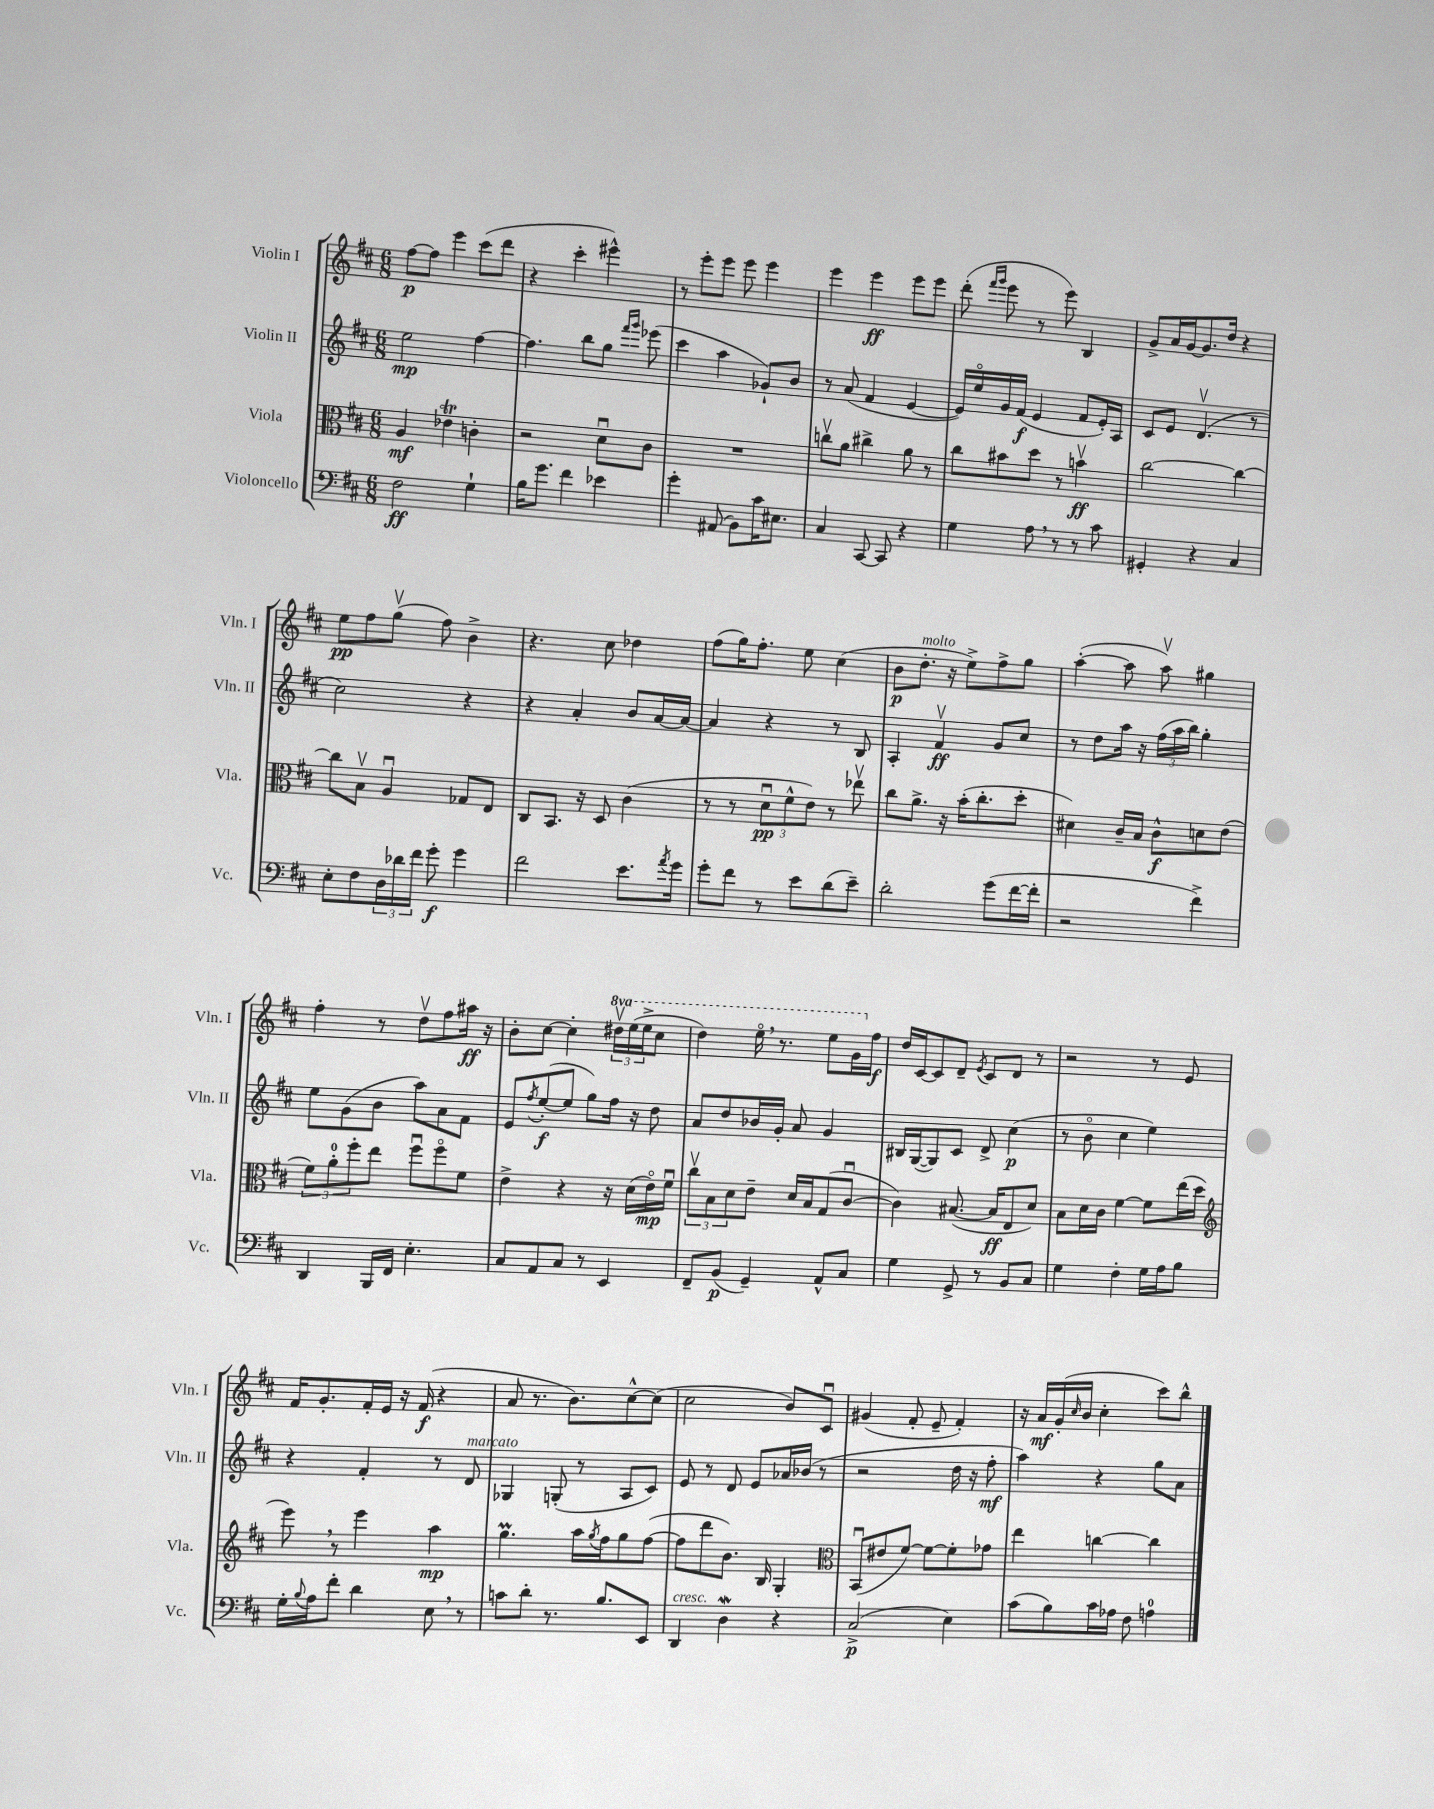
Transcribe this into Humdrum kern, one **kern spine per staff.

**kern	**kern	**kern	**kern
*staff4	*staff3	*staff2	*staff1
*clefF4	*clefC3	*clefG2	*clefG2
*k[f#c#]	*k[f#c#]	*k[f#c#]	*k[f#c#]
*M6/8	*M6/8	*M6/8	*M6/8
2F#\	4A/	2ee\	[8ff#\L
.	.	.	8ff#\]J
.	4e-\	.	4eee\
4G`\	4c'\	[4ff#\	(8ccc#\L
.	.	.	8ddd\J
=	=	=	=
16B\LK	2r	4.ff#\]	4r
8.g\J	.	.	.
4f#\	.	.	4ccc#'\
.	.	8bb\L	.
4e-\	8du\L	8gg\J	4eee#^^\)
.	.	16qqfff#/LL	.
.	.	16qqggg/JJ	.
.	8c#\J	(8eee-\	.
=	=	=	=
4g'\	2.r	4ccc#\	8r
.	.	.	8eee'\L
(8AA#/	.	4aa\	8eee\J
8BB\L)	.	.	8eee\
16c#\K	.	8g-`/L)	4eee\
8.E#\J	.	.	.
.	.	8b/J	.
=	=	=	=
4C#/	8ccv\L	8r	4eee\
.	8a\J	(8a/	.
[8CC#/	4cc#^\	4f#/	4eee\
8CC#/]	.	.	.
4r	8a\	[4e/	8eee\L
.	8r	.	8eee\J
=	=	=	=
4G\	8cc#\L	16e/]LL)	(8ddd'\
.	.	16eeo/	.
.	.	.	16qqfff#/LL
.	.	.	16qqggg/JJ
.	8b#\	16g/	8eee\
.	.	(16f#/JJ	.
8A\	8dd\J	4e/	8r
8r	8r	.	8eee\)
8r	4bv\	8f#/L	4B/
8c#\	.	16e'/L)	.
.	.	16A/JJ	.
=	=	=	=
4GG#'/	[2cc#\	8c#/L	8g^/L
.	.	8e/J	16a/L
.	.	.	[16g/J
4r	.	(4.dv/	8.g/]
.	.	.	16dd/Jk
4C#/	4cc#\_	.	4r
.	.	8r	.
=	=	=	=
8E'\L	8cc#\]L	2cc#\)	8ee\L
8F#\	8Bv\J	.	8ff#\
24D\L	4Au/	.	(8ggv\J
24d-\	.	.	.
24f#\JJ	.	.	.
8g'\	.	.	8ff#\)
4g\	8G-/L	4r	4b^\
.	8E/J	.	.
=	=	=	=
2f#\	8C#/L	4r	4.r
.	8.BB/J	.	.
.	.	4a'/	.
.	16r	.	.
.	8D/	.	8cc#\
8.e\L	(4c#\	8b/L	4dd-\
.	.	[16a/L	.
8qa/	.	.	.
16g\Jk	.	16a/_JJ	.
=	=	=	=
8g'\L	8r	4a/]	(8ff#\L
8f#\J	8r	.	16gg\K)
.	.	.	8.ff#'\J
8r	12du\L	4r	.
.	12f#^^\	.	.
8e\L	.	.	8ee\
.	12e\J)	.	.
(8d\	8r	8r	(4cc#\
8e~\J)	8ee-v\	8B/	.
=	=	=	=
2d'\	8cc#\L	4A'/	8b\L
.	8.a^\J	.	8.dd'\J
.	.	4f#v/	.
.	16r	.	16r
.	(16b'\LK	.	8ee^\L)
.	8.cc#'\	.	.
(8g\L	.	8g/L	8ff#^\
[16f#\L	8dd'\J	8cc#/J	8gg\J
16f#'\]JJ	.	.	.
=	=	=	=
2r	4d#\)	8r	([4aa'\
.	.	8dd\L	.
.	16c#~/LL	16aa\Jk	8aa\]
.	16B/JJ	16r	.
.	8c#^^\L	(24ff#\LL	8aav\)
.	.	24aa\	.
.	.	24bb\JJ)	.
4f#^\)	8d\	4gg'\	4gg#\
.	(8e\J	.	.
=	=	=	=
4DD/	12f#\L)	8ee\L	4ff#'\
.	12a'\	.	.
.	.	(8g\	.
.	12ff#'\	.	.
16BBB/LL	8ee\J	8b\J	8r
16FF#/JJ	.	.	.
4.E'\	8ff#u\L	8aa\L)	8ddv\L
.	8ff#o\	8a\	8ff#\
.	8f#\J	8f#\J	16aa#\Jk
.	.	.	16r
=	=	=	=
8C#/L	4e^\	8e/L	8b'\L
.	.	8qff#/	.
8AA/	.	([8ee'/	[8cc#\J
8C#/J	4r	8ee/]J	4cc#'\]
8r	.	8gg\L)	.
4EE/	16r	16ff#\Jk	24ddd#v\LL
.	.	.	(24eee\
.	(16d\LL	16r	.
.	.	.	24eee^\J
.	16eo\)	8dd\	8ccc#\J
.	16f#u\JJ	.	.
=	=	=	=
8FF#~/L	12cc#v\L	8a/L	4ddd\)
.	12B\	.	.
(8BB/J	.	8dd/	.
.	12d\	.	.
4GG~/)	8e~\J	16b-/L	16eeeo\
.	.	16g'/JJ	8.r
.	16d/LL	8a/	.
.	16B/J	.	.
8AA^^/L	(8G/	4g/	8eee\L
8C#/J	[8c#u/J	.	16gg\L
.	.	.	16ff#\JJ
=	=	=	=
4G\	4c#\])	16B#/LL	16dd/LL
.	.	([16G/J	[16c#/J
.	.	8G/])	8c#/]
8GG^/	([8.B#/	8c#/J	8d~/J
.	.	.	8qe/
8r	.	8d^/	8c#/L
.	16B#/]LK	.	.
8BB/L	8E/	(4cc#\	8d/J
8C#/J	8d/J)	.	8r
=	=	=	=
4G\	8B\L	8r	2r
.	16d\L	8bo\	.
.	16c#\JJ	.	.
4F#'\	[4f#\	4cc#\	.
16G\LL	8f#\]L	4ee\)	8r
16A\J	.	.	.
8B\J	(16ee\L	.	8e/
.	16dd\JJ	.	.
=	=	=	=
*	*clefG2	*	*
16G'\LL	8eee\)	4r	16f#/LK
8qqB/	.	.	.
16A\J	.	.	8.g'/
8f#'\J	8r	.	.
4d\	4eee\	4f#'/	16f#'/L
.	.	.	16e/JJ
.	.	.	16r
.	.	.	(16f#/
8E\	4aa\	8r	4r
8r	.	8d/	.
=	=	=	=
8c\L	4.gg\	4G-/	8a/
8d'\J	.	.	8.r
8.r	.	(8G'/	.
.	.	.	8.b\L)
.	16aa\LL	8r	.
.	8qgg/	.	.
8.B/L	16ff#\J	.	.
.	8gg\	8A/L	[8cc#^^\
8EE/J	([8ff#\J	8c#/J)	(8cc#\]J
=	=	=	=
4DD/	8ff#\]L	8e/	2cc#\
.	8ddd\	8r	.
4D\	8.b\J)	8d/	.
.	.	8e/L	.
.	16B/	.	.
4r	4G'/	16a-/L	8b/L)
.	.	(16b-/JJ	.
.	.	8r	8c#u/J
=	=	=	=
*	*clefC3	*	*
(2C#^/	(8BBu/L	2r	(4g#/
.	8e#/	.	.
.	[8f#/J)	.	8f#'/
.	8f#\_L	.	8e~/
4E\)	8f#'\]	16dd\	4f#'/)
.	.	16r	.
.	8g-\J	8ff#'\	.
=	=	=	=
(8c#\L	4ee\	4aa\)	16r
.	.	.	16a/LL
8B\)	.	.	(16g'/
.	.	.	16qqcc#/
.	.	.	16b/JJ
16c#\L	[4cc\	4r	4cc#'\
16A-\JJ	.	.	.
8F#\	.	.	.
4A\	4cc\]	8gg\L	8ccc#\L)
.	.	8a\J	8bb^^\J
==	==	==	==
*-	*-	*-	*-
